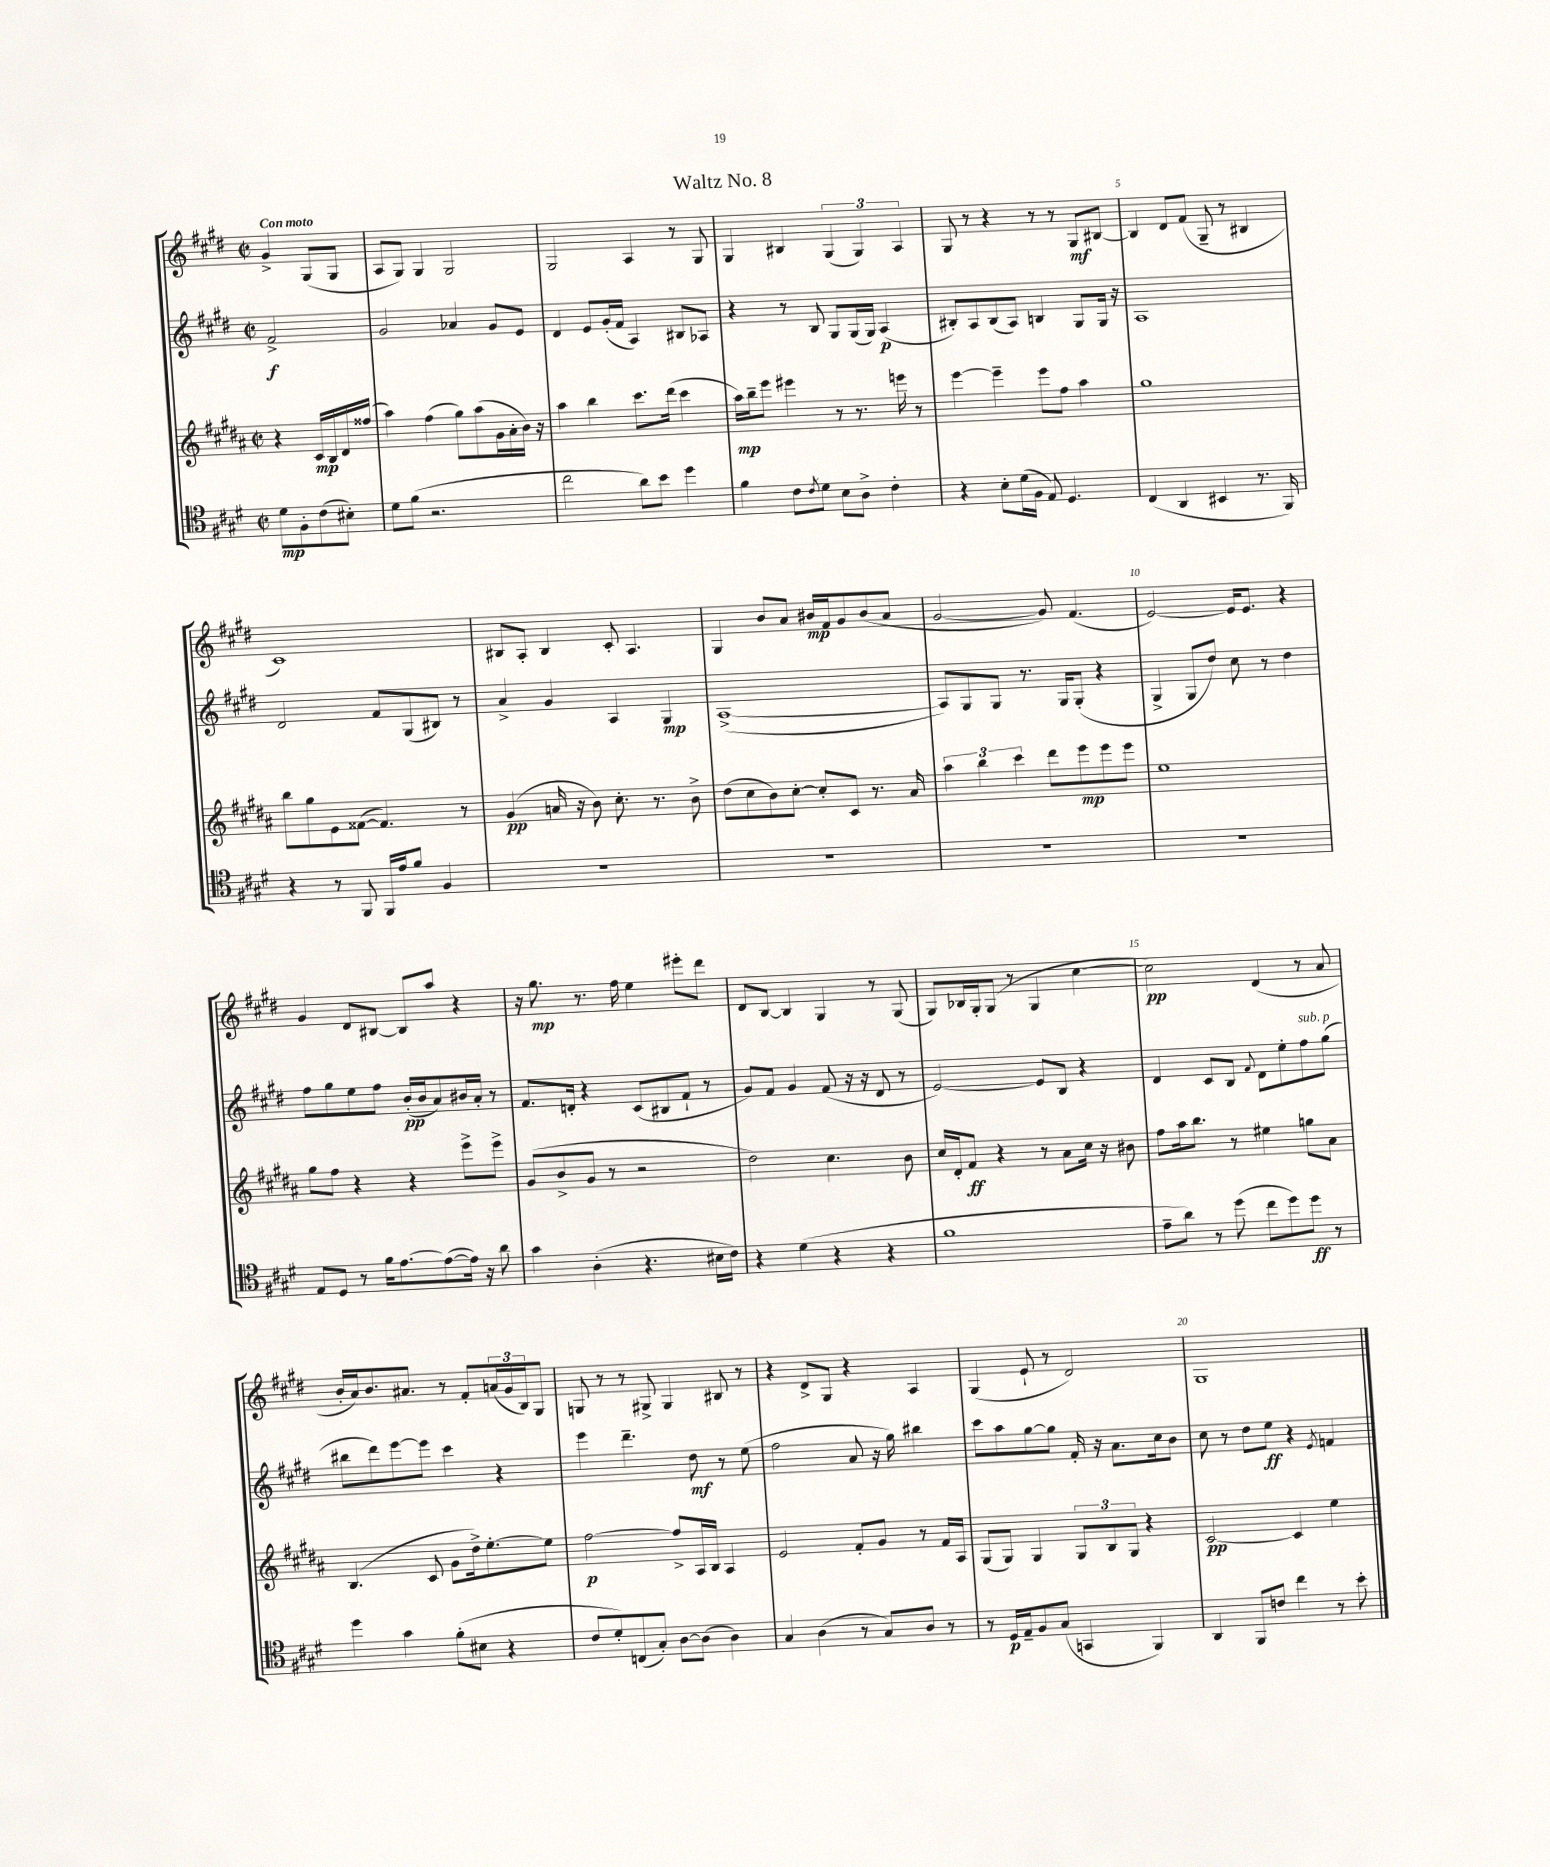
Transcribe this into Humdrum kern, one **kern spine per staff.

**kern	**dynam	**kern	**dynam	**kern	**dynam	**kern	**dynam
*part4	*part4	*part3	*part3	*part2	*part2	*part1	*part1
*staff4	*staff4	*staff3	*staff3	*staff2	*staff2	*staff1	*staff1
*clefC4	*	*clefG2	*	*clefG2	*	*clefG2	*
*k[f#c#g#d#]	*	*k[f#c#g#d#a#]	*	*k[f#c#g#d#]	*	*k[f#c#g#d#]	*
*M2/2	*	*M2/2	*	*M2/2	*	*M2/2	*
*met(c|)	*	*met(c|)	*	*met(c|)	*	*met(c|)	*
=	=	=	=	=	=	=	=
!	!	!	!	!	!	!LO:TX:a:B:t=Con moto	!
8d#\L	mp	4r	.	2f#^/	f	4g#^/	.
8F#'\	.	.	.	.	.	.	.
(8c#\	.	16c#/LL	mp	.	.	(8G#/L	.
.	.	16B/	.	.	.	.	.
8B#X'\J)	.	16d#/	.	.	.	8G#/J	.
.	.	(16ff##X/JJ	.	.	.	.	.
=1	=1	=1	=1	=1	=1	=1	=1
8d#\L	.	4aa#\)	.	2g#/	.	8A/L	.
(8f#\J	.	.	.	.	.	8G#/J)	.
2.r	.	(4ff#\	.	.	.	4G#/	.
.	.	8gg#\L)	.	4a-X/	.	2G#/	.
.	.	(8aa#\	.	.	.	.	.
.	.	16g#\L	.	8g#/L	.	.	.
.	.	16a#'\	.	.	.	.	.
.	.	16b\JJ)	.	8e/J	.	.	.
.	.	16r	.	.	.	.	.
=2	=2	=2	=2	=2	=2	=2	=2
2cc#\	.	4aa#\	.	4d#/	.	2G#/	.
.	.	4bb\	.	8e/L	.	.	.
.	.	.	.	(16g#'/L	.	.	.
.	.	.	.	16f#/JJ	.	.	.
8a\L)	.	8.ccc#\L	.	4A/)	.	4A/	.
8b\J	.	.	.	.	.	.	.
.	.	(16ddd#\Jk	.	.	.	.	.
4dd#\	.	4ccc#\	.	8B#X/L	.	8r	.
.	.	.	.	8A-X/J	.	8G#/	.
=3	=3	=3	=3	=3	=3	=3	=3
4f#\	.	16aa#\LL)	mp	4r	.	4G#/	.
.	.	16bb~\J	.	.	.	.	.
.	.	8eee\J	.	.	.	.	.
8c#\L	.	4eee#X\	.	8r	.	4B#X/	.
8qc#/	.	.	.	.	.	.	.
8d#\J	.	.	.	8B/	.	.	.
8B\L	.	8r	.	8G#/L	.	(6G#/	.
8A^\J	.	8.r	.	(16G#/L	.	.	.
.	.	.	.	.	.	6G#/)	.
.	.	.	.	16G#/JJ)	.	.	.
4c#'\	.	.	.	(4A/	p	.	.
.	.	16eeen\	.	.	.	.	.
.	.	.	.	.	.	6A/	.
.	.	8r	.	.	.	.	.
=4	=4	=4	=4	=4	=4	=4	=4
4r	.	[4eee\	.	8B#X'/L)	.	8G#/	.
.	.	.	.	8A/	.	8r	.
8B'\L	.	4eee~\]	.	(8B#/	.	4r	.
(16d#\L	.	.	.	8A/J)	.	.	.
16F#\JJ	.	.	.	.	.	.	.
8E/)	.	8eee\L	.	4Bn/	.	8r	.
4.D#/	.	8ff#\J	.	.	.	8r	.
.	.	4aa#\	.	8G#/L	.	8G#/L	mf
.	.	.	.	16G#/Jk	.	[8B#X/J	.
.	.	.	.	16r	.	.	.
=5	=5	=5	=5	=5	=5	=5	=5
(4C#/	.	1gg#	.	1A	.	4B#/]	.
4AA/	.	.	.	.	.	8d#/L	.
.	.	.	.	.	.	(8f#/J	.
4BB#X/	.	.	.	.	.	8G#~/	.
.	.	.	.	.	.	8r	.
8.r	.	.	.	.	.	4B#X/	.
16FF#/)	.	.	.	.	.	.	.
!!LO:LB:g=z
=6	=6	=6	=6	=6	=6	=6	=6
4r	.	8bb\L	.	2d#/	.	1c#)	.
.	.	8gg#\	.	.	.	.	.
8r	.	8e\	.	.	.	.	.
8FF#/	.	([8f##X\J	.	.	.	.	.
16FF#/LL	.	4.f##/])	.	8f#/L	.	.	.
16e/J	.	.	.	.	.	.	.
8f#/J	.	.	.	(8G#/	.	.	.
4F#/	.	.	.	8B#X/J)	.	.	.
.	.	8r	.	8r	.	.	.
=7	=7	=7	=7	=7	=7	=7	=7
1r	.	(4g#/	pp	4a^/	.	8B#X/L	.
.	.	.	.	.	.	8A'/J	.
.	.	16an/	.	4g#/	.	4B#/	.
.	.	16r	.	.	.	.	.
.	.	8b\)	.	.	.	.	.
.	.	8.cc#'\	.	4A/	.	8c#'/	.
.	.	.	.	.	.	4.A/	.
.	.	8.r	.	.	.	.	.
.	.	.	.	4G#/	mp	.	.
.	.	8b^\	.	.	.	.	.
=8	=8	=8	=8	=8	=8	=8	=8
1r	.	(8dd#\L	.	([1A^	.	4G#/	.
.	.	8cc#\	.	.	.	.	.
.	.	8b\)	.	.	.	8b/L	.
.	.	[8cc#'\J	.	.	.	8a/J	.
.	.	8cc#'/L]	.	.	.	16b#X/LL	mp
.	.	.	.	.	.	16f#/J	.
.	.	8c#/J	.	.	.	8g#/	.
.	.	8.r	.	.	.	(8b#/	.
.	.	.	.	.	.	8a/J	.
.	.	16a#/	.	.	.	.	.
=9	=9	=9	=9	=9	=9	=9	=9
1r	.	6aa#\	.	8A/L])	.	[2g#/	.
.	.	.	.	8G#/	.	.	.
.	.	6bb\	.	.	.	.	.
.	.	.	.	8G#/J	.	.	.
.	.	6ccc#\	.	.	.	.	.
.	.	.	.	8.r	.	.	.
.	.	8ddd#\L	.	.	.	8g#/])	.
.	.	.	.	16G#/KL	.	.	.
.	.	8eee\	mp	(8G#'/J	.	(4.f#/	.
.	.	8eee\	.	4r	.	.	.
.	.	8eee\J	.	.	.	.	.
=10	=10	=10	=10	=10	=10	=10	=10
1r	.	1ee	.	4G#^/	.	[2e/)	.
.	.	.	.	8G#/L	.	.	.
.	.	.	.	8dd#/J)	.	.	.
.	.	.	.	8cc#\	.	16e/KL]	.
.	.	.	.	.	.	8.e/J	.
.	.	.	.	8r	.	.	.
.	.	.	.	4dd#\	.	4r	.
!!LO:LB:g=z
=11	=11	=11	=11	=11	=11	=11	=11
8E/L	.	8gg#\L	.	8ff#\L	.	4g#/	.
8D#/J	.	8ff#\J	.	8gg#\	.	.	.
8r	.	4r	.	8ee\	.	8d#/L	.
16f#\KL	.	.	.	8ff#\J	.	[8B#X/J	.
[8.e\	.	.	.	.	.	.	.
.	.	4r	.	(16b'/LL	pp	8B#/L]	.
.	.	.	.	16b/J	.	.	.
(8e\_	.	.	.	8a/)	.	8aa/J	.
16e\Jk])	.	8eee^\L	.	16b#X/L	.	4r	.
16r	.	.	.	16a'/JJ	.	.	.
8a\	.	8eee^\J	.	8r	.	.	.
=12	=12	=12	=12	=12	=12	=12	=12
4g#\	.	(8g#/L	.	8.f#/L	.	16r	.
.	.	.	.	.	.	8.gg#\	mp
.	.	8b^/	.	.	.	.	.
.	.	.	.	16dn'/Jk	.	.	.
(4A'\	.	8g#/J	.	4r	.	8.r	.
.	.	8r	.	.	.	.	.
.	.	.	.	.	.	16ff#\	.
4.r	.	2r	.	(8c#/L	.	4ee\	.
.	.	.	.	8B#X/	.	.	.
.	.	.	.	8f#`/J	.	8eee#X'\L	.
16B#X\LL	.	.	.	8r	.	8ddd#\J	.
16c#\JJ)	.	.	.	.	.	.	.
=13	=13	=13	=13	=13	=13	=13	=13
4r	.	2dd#\)	.	8g#/L)	.	8d#/L	.
.	.	.	.	8f#/J	.	[8B/J	.
(4d#\	.	.	.	4g#/	.	4B/]	.
4r	.	4.cc#\	.	(8f#/	.	4G#/	.
.	.	.	.	16r	.	.	.
.	.	.	.	16r	.	.	.
4r	.	.	.	8d#/	.	8r	.
.	.	8b\	.	8r	.	(8G#/	.
=14	=14	=14	=14	=14	=14	=14	=14
1f#	.	16cc#/LL	.	[2e/)	.	8G#/L)	.
.	.	16d#'/J	.	.	.	.	.
.	.	8f#/J	ff	.	.	16B-X/L	.
.	.	.	.	.	.	16G#'/J	.
.	.	4r	.	.	.	(8G#/J	.
.	.	.	.	.	.	8r	.
.	.	8r	.	8e/L]	.	4G#/	.
.	.	8a#\L	.	8B/J	.	.	.
.	.	16cc#\Jk	.	4r	.	[4cc#\	.
.	.	16r	.	.	.	.	.
.	.	8b#X\	.	.	.	.	.
=15	=15	=15	=15	=15	=15	=15	=15
8e~\L	.	8ff#\L	.	4d#/	.	2cc#\])	pp
8a\J)	.	16aa#\k	.	.	.	.	.
.	.	8.bb\J	.	.	.	.	.
8r	.	.	.	8c#/L	.	.	.
(8dd#\	.	8r	.	8B/J	.	.	.
.	.	.	.	8qqf#/	.	.	.
8cc#\L	.	4ee#X\	.	8d#\L	.	(4d#/	.
8dd#\)	.	.	.	8ee'\	.	.	.
!	!	!	!	!LO:TX:a:i:t=sub. p	!	!	!
8dd#\J	ff	8ggn\L	.	8ff#\	.	8r	.
8r	.	8a#\J	.	(8gg#\J	.	8a/	.
!!LO:LB:g=z
=16	=16	=16	=16	=16	=16	=16	=16
4dd#\	.	(4.B/	.	8bb#X\L	.	16b'/LL	.
.	.	.	.	.	.	16a/J)	.
.	.	.	.	8ddd#\)	.	8.b/	.
4g#\	.	.	.	[8eee\	.	.	.
.	.	.	.	.	.	8.a#X/J	.
.	.	8c#/	.	8eee\J]	.	.	.
(8f#'\L	.	8g#\L	.	4ccc#\	.	8r	.
8B#X\J	.	16dd#^\k)	.	.	.	8f#'/L	.
.	.	[8.ee'\	.	.	.	.	.
4r	.	.	.	4r	.	(24an/L	.
.	.	.	.	.	.	24g#/	.
.	.	.	.	.	.	24B/J)	.
.	.	8ee\J]	.	.	.	8G#/J	.
=17	=17	=17	=17	=17	=17	=17	=17
8c#/L	.	[2ff#\	p	4eee\	.	8Gn/	.
8d#'/)	.	.	.	.	.	8r	.
(8Cn/	.	.	.	4.ddd#~\	.	8r	.
8G#'/J)	.	.	.	.	.	8G#X^/	.
[8A\L	.	8ff#^/L]	.	.	.	4G#/	.
(8A\J]	.	16A#/L	.	8dd#\	mf	.	.
.	.	16B/JJ	.	.	.	.	.
4A\)	.	4A#/	.	8r	.	8B#X/	.
.	.	.	.	(8ee\	.	8r	.
=18	=18	=18	=18	=18	=18	=18	=18
4G#/	.	2e/	.	2ff#\	.	4r	.
(4A\	.	.	.	.	.	8d#^/L	.
.	.	.	.	.	.	8G#/J	.
8r	.	8f#'/L	.	8a/	.	4r	.
8G#/L)	.	8g#/J	.	16r	.	.	.
.	.	.	.	16gg#\)	.	.	.
8A/J	.	8r	.	4bb#X\	.	4A/	.
8r	.	16f#/LL	.	.	.	.	.
.	.	16A#/JJ	.	.	.	.	.
=19	=19	=19	=19	=19	=19	=19	=19
8r	.	(8G#/L	.	8ccc#\L	.	(4G#/	.
16D#/LL	p	8G#/J)	.	8aa\	.	.	.
16E~/J	.	.	.	.	.	.	.
8F#/	.	4G#/	.	[8gg#\	.	8e`/	.
(8G#/J	.	.	.	8gg#\J]	.	8r	.
4GGn/	.	12G#/L	.	16f#'/	.	2d#/)	.
.	.	.	.	16r	.	.	.
.	.	12B/	.	.	.	.	.
.	.	.	.	8.a\L	.	.	.
.	.	12G#/J	.	.	.	.	.
4FF#/)	.	4r	.	.	.	.	.
.	.	.	.	16cc#\k	.	.	.
.	.	.	.	8b\J	.	.	.
=20	=20	=20	=20	=20	=20	=20	=20
4AA/	.	[2c#/	pp	8cc#\	.	1G#	.
.	.	.	.	8r	.	.	.
8FF#/L	.	.	.	8dd#\L	.	.	.
8cn/J	.	.	.	8ee\J	ff	.	.
4cc#\	.	4c#/]	.	4r	.	.	.
.	.	.	.	8qe/	.	.	.
8r	.	4ee\	.	4fn/	.	.	.
8b'\	.	.	.	.	.	.	.
==	==	==	==	==	==	==	==
*-	*-	*-	*-	*-	*-	*-	*-
